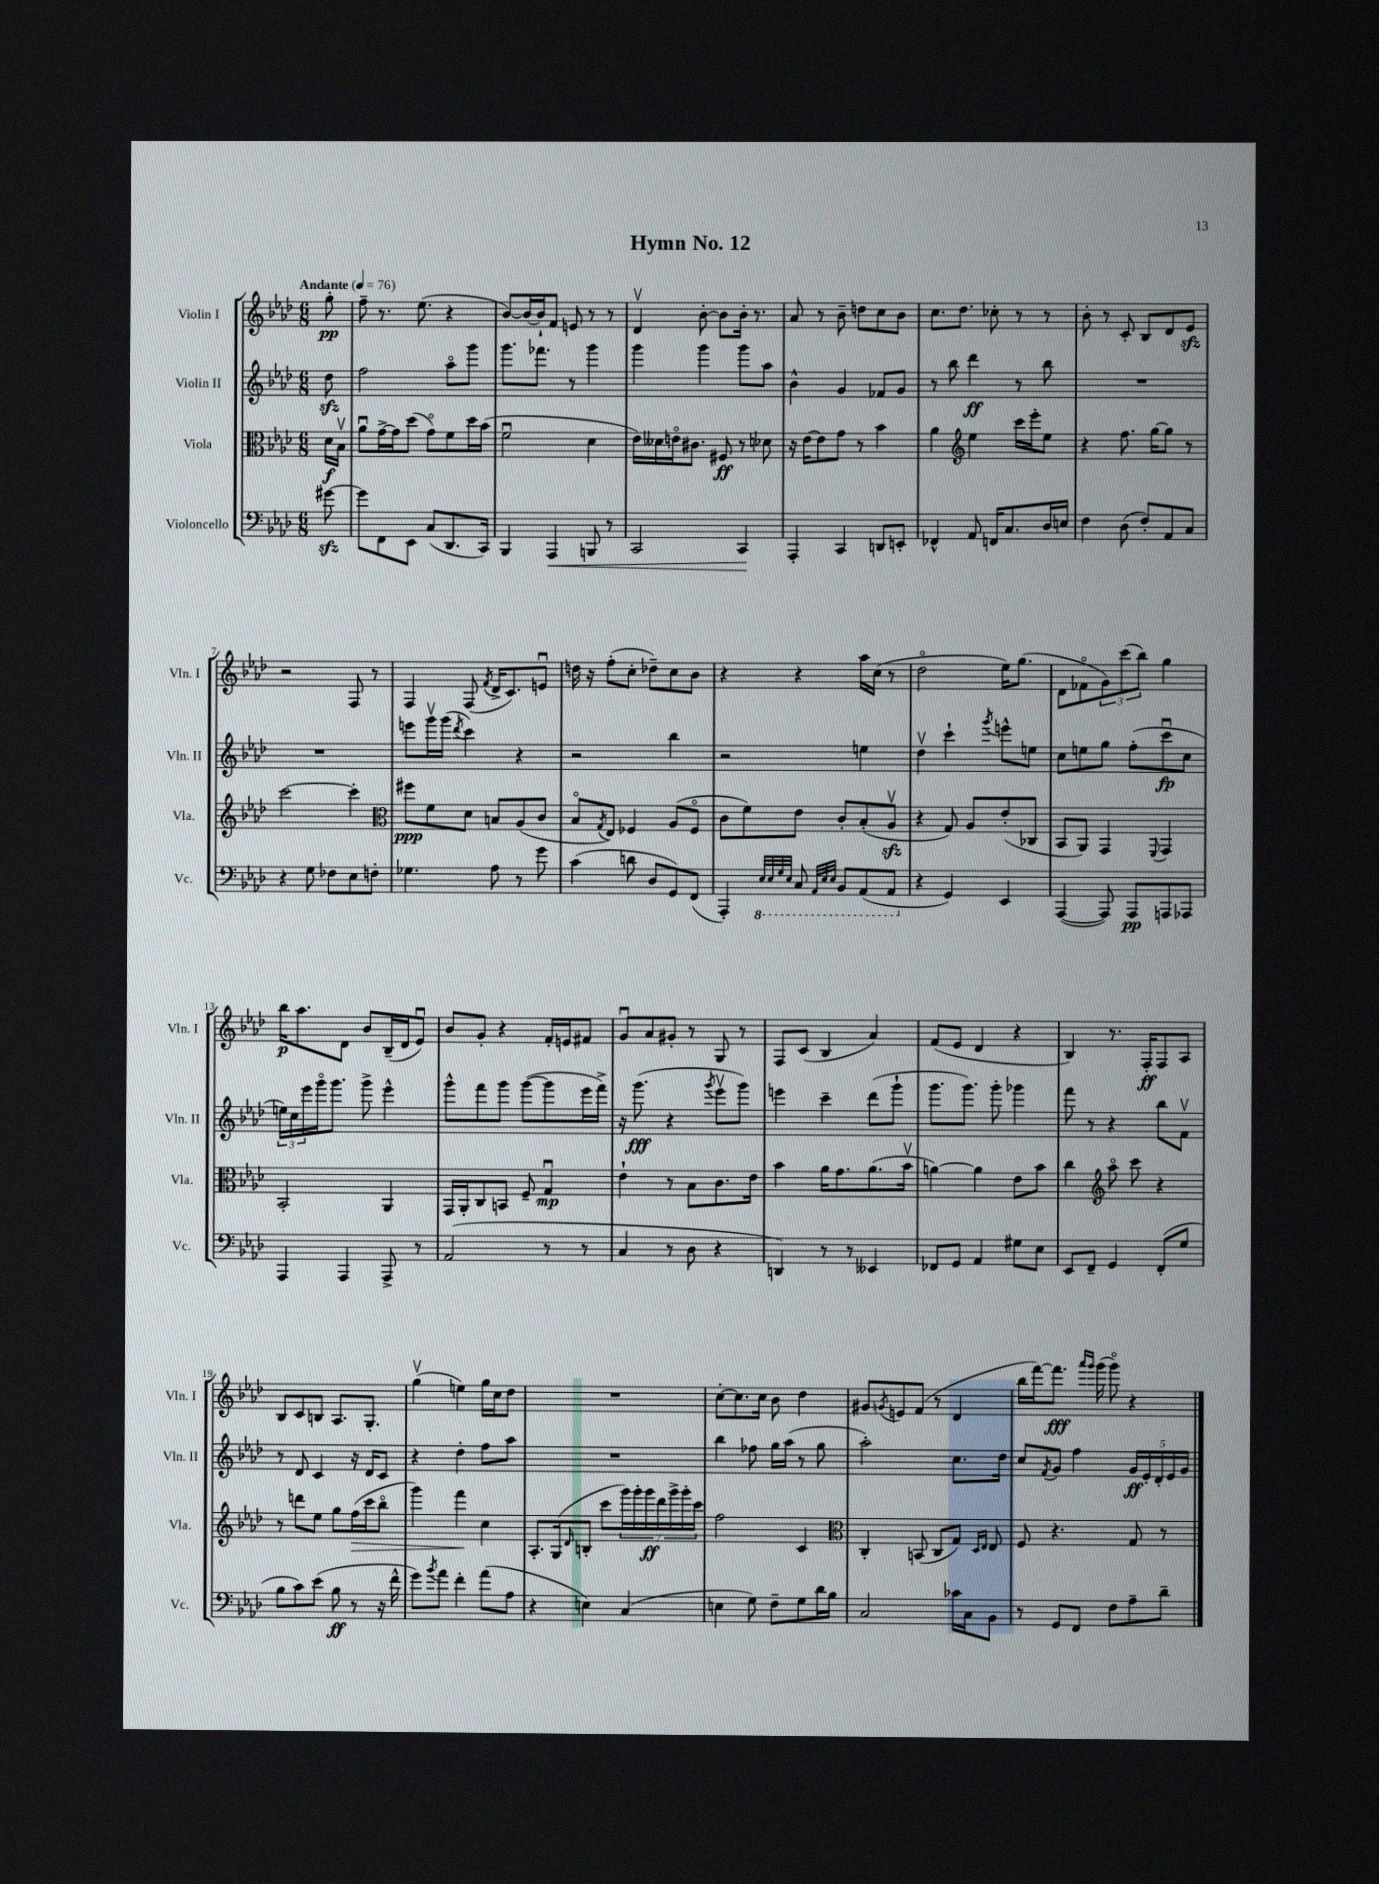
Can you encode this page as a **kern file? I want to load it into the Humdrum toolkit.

**kern	**kern	**kern	**kern
*staff4	*staff3	*staff2	*staff1
*clefF4	*clefC3	*clefG2	*clefG2
*k[b-e-a-d-]	*k[b-e-a-d-]	*k[b-e-a-d-]	*k[b-e-a-d-]
*M6/8	*M6/8	*M6/8	*M6/8
*MM76	*MM76	*MM76	*MM76
[8g#	16d-	8dd-	8gg'
.	16B-v	.	.
=	=	=	=
8g#]	8a-u	2ff	8ff~
8FF	[16g^	.	8.r
.	16g]	.	.
8EE-	(8dd-	.	.
.	.	.	(8.ee-
(8C	8go)	.	.
8.DD-	8f	8aa-o	4r
.	16dd-	8ggg	.
16CC)	(16b-	.	.
=	=	=	=
4BBB-	2fu	8.ggg	[8b-)
.	.	.	16b-_
.	.	8.fff-	16b-`]
4AAA-	.	.	8f
.	.	8r	8e
8BBB	4d-	4ggg	8r
8r	.	.	8r
=	=	=	=
2CC	16e-)	4ggg	4d-v
.	16d--	.	.
.	16eo	.	.
.	8.c#	.	.
.	.	4ggg	[8b-'
.	8F#	.	8b-]
4CC	8r	8ggg	16b-'
.	.	.	8.r
.	8d-	8aa-	.
=	=	=	=
4AAA-'	16r	4b-^^	8a-
.	[16e-	.	.
.	8e-]	.	8r
4CC	8g	4g	8b-~
.	8r	.	8dd
8DD	4b-	8f-	8cc
8EE'	.	8g	8b-
=	=	=	=
4FF-^^	4a-	8r	8.cc
.	.	8bb-	.
.	.	.	8.dd-
*	*clefG2	*	*
8AA-	4ee-	4ddd-	.
16FF	.	.	8cc-'
8.C	.	.	.
.	16ccc	8r	8r
.	16eee-'	.	.
16D-	8ee-	8bb-	8r
16E	.	.	.
=	=	=	=
4F	4r	2.r	8b-'
.	.	.	8r
(8D-	8.ff	.	8c'
8F')	.	.	8B-
.	[16gg	.	.
8AA-	8gg]	.	8d-
8C	8r	.	8e-
=	=	=	=
4r	[2ccc	2.r	2r
8G	.	.	.
8F-	.	.	.
8E-	4ccc']	.	8F
8F'	.	.	8r
=	=	=	=
*	*clefC3	*	*
4.G-	8ff#	8eee	4F
.	8f	16gggv	.
.	.	(16ggg	.
.	.	8qddd-	.
.	8d-	4ccc)	(8F
.	.	.	8qf
8A-	8B	.	16d-^
.	.	.	8.c)
8r	(8A-	4r	.
8g	8c	.	8eu
=	=	=	=
(4c	8B-o	2r	16dd
.	.	.	16r
.	8qG	.	.
.	8E-)	.	(8ff'
8d	4F-	.	8cc'
8D-	.	.	8dd-~)
8GG)	(8A-	4bb-	8cc
(8FF	8F-o	.	8b-
=	=	=	=
4AAA-')	8c	2r	4r
.	8f)	.	.
32qqEE-	.	.	.
32qqEE-	.	.	.
32qqGG	.	.	.
32qqEE-	.	.	.
8CC	8e-	.	4r
32qqAAA-	.	.	.
32qqEE-	.	.	.
32qqEE-	.	.	.
8BBB-	8c'	.	.
(8AAA-	(8B-'	4ee	16aa-
.	.	.	(16cc
8AAA-	8A-v	.	8r
=	=	=	=
4r	4r	4dd-v	2dd-o
4GG)	8G)	4ccc`	.
.	8A-	.	.
.	.	8qggg	.
4EE-	(8e-'	8eee^^	16ee-)
.	.	.	(8.gg
.	8C-	8ee	.
=	=	=	=
([4AAA-	8BB-	8cc	8d-
.	8AA-)	8ee	8f-o
8AAA-])	4GG	8gg	12g)
.	.	.	(12ccc
8AAA-	.	(8ff'	.
.	.	.	12bb-)
.	8qqFF	.	.
8AAA	4GG	8cccu	4gg
8AAA-	.	8cc	.
=	=	=	=
4AAA-	2BB-'	24ee)	16bb-
.	.	24cc	.
.	.	.	8.aa-
.	.	24eee-	.
.	.	16gggo	.
.	.	8.ggg	.
4AAA-	.	.	8d-
.	.	8ggg^	8b-
8AAA-^	4AA-	4eee-^^	(16B-~
.	.	.	16d-
8r	.	.	8e-u)
=	=	=	=
(2AA-	16GG	8ggg^^	8b-
.	16AA-'	.	.
.	8C	8fff	8g'
.	8BB	8ggg	4r
.	8F~	([8ggg	.
8r	4Gu	8ggg]	16f'
.	.	.	16e
8r	.	16eee-	8f#
.	.	16fff^)	.
=	=	=	=
4C	4e-`	16r	8gu
.	.	(8.ggg	.
.	.	.	8a-
8r	8r	4r	8g#'
8D-	8B-	.	8r
.	.	8qggg	.
4r	8.c	8eee-v	8G
.	.	8ggg)	8r
.	16e-	.	.
=	=	=	=
4DD)	4b-	4eee	8F
.	.	.	(8c
8r	16a-	4ccc~	4B-
.	8.g	.	.
8r	.	.	.
4EE--	(8.a-	(8ddd-	4a-)
.	.	8ggg`	.
.	16b-v	.	.
=	=	=	=
8FF-	[4a)	8.ggg	(8f
8GG	.	.	8e-
.	.	8.ggg)	.
4AA-	4a]	.	4d-
.	.	8ggg'	.
8G#	8e-	4ggg-	4r
8E-	8b-	.	.
=	=	=	=
8EE-	4cc	8fff	4B-)
8FF~	.	8r	.
*	*clefG2	*	*
4GG	8aa-o	4r	8.r
.	8ccc	.	.
.	.	.	16F'
(8FF'	4r	8bb-	8F
8G	.	8fv	8A-
=	=	=	=
8B-	8r	8r	8B-
8c)	8ddd	8d-	8c
(8e-	8ee-	4c	8B
8B-	8gg	.	8.A-
8r	(16ff	16r	.
.	16ccc	16d-	8.G'
16r	8bb-o	8c	.
16f^^	.	.	.
=	=	=	=
8g)	4ggg)	4r	(4ggv
8qb-	.	.	.
8a-	.	.	.
4f'	4fff	4dd-'	4ee)
(8a-	4cc	8ff	16gg
.	.	.	16cc
8A-	.	8aa-	8dd-
=	=	=	=
4r	8.A-'	2.r	2.r
.	(16G	.	.
.	16qqd-	.	.
4E)	8B'	.	.
.	8ccc	.	.
(4C	28ggg)	.	.
.	28ggg'	.	.
.	28ggg	.	.
.	28ddd-	.	.
.	28ggg^	.	.
.	28ggg'	.	.
.	28ccc	.	.
=	=	=	=
4E	2ff	4bb-	[8cc'
.	.	.	8.cc]
8G)	.	8ff-	.
.	.	.	16cc
8F~	.	16gg	8b-
.	.	(16aa-	.
8G	4c	8r	4dd-
16d-	.	8gg	.
16B-	.	.	.
=	=	=	=
*	*clefC3	*	*
2C	4C'	2aa-')	8g#
.	.	.	8qg
.	.	.	8e
.	(8BB	.	(8f
.	8C	.	8r
16c-	8G)	8.cc	4d-
16C	.	.	.
.	16qqD-	.	.
.	16qqE-	.	.
8BB-	8E-	.	.
.	.	16dd-	.
=	=	=	=
8r	8F	8cc	16bb-
.	.	.	[16fff)
.	.	8qf	.
8GG	4.r	8g	8.fff]
8FF	.	4ff	.
.	.	.	16qqaaa-
.	.	.	16qqggg
.	.	.	(16ggg
8F	.	.	8gggo)
8A-~	8G	20g	4r
.	.	20e-'	.
.	.	20d-'	.
8d-~	8r	.	.
.	.	20e-	.
.	.	20g	.
==	==	==	==
*-	*-	*-	*-
